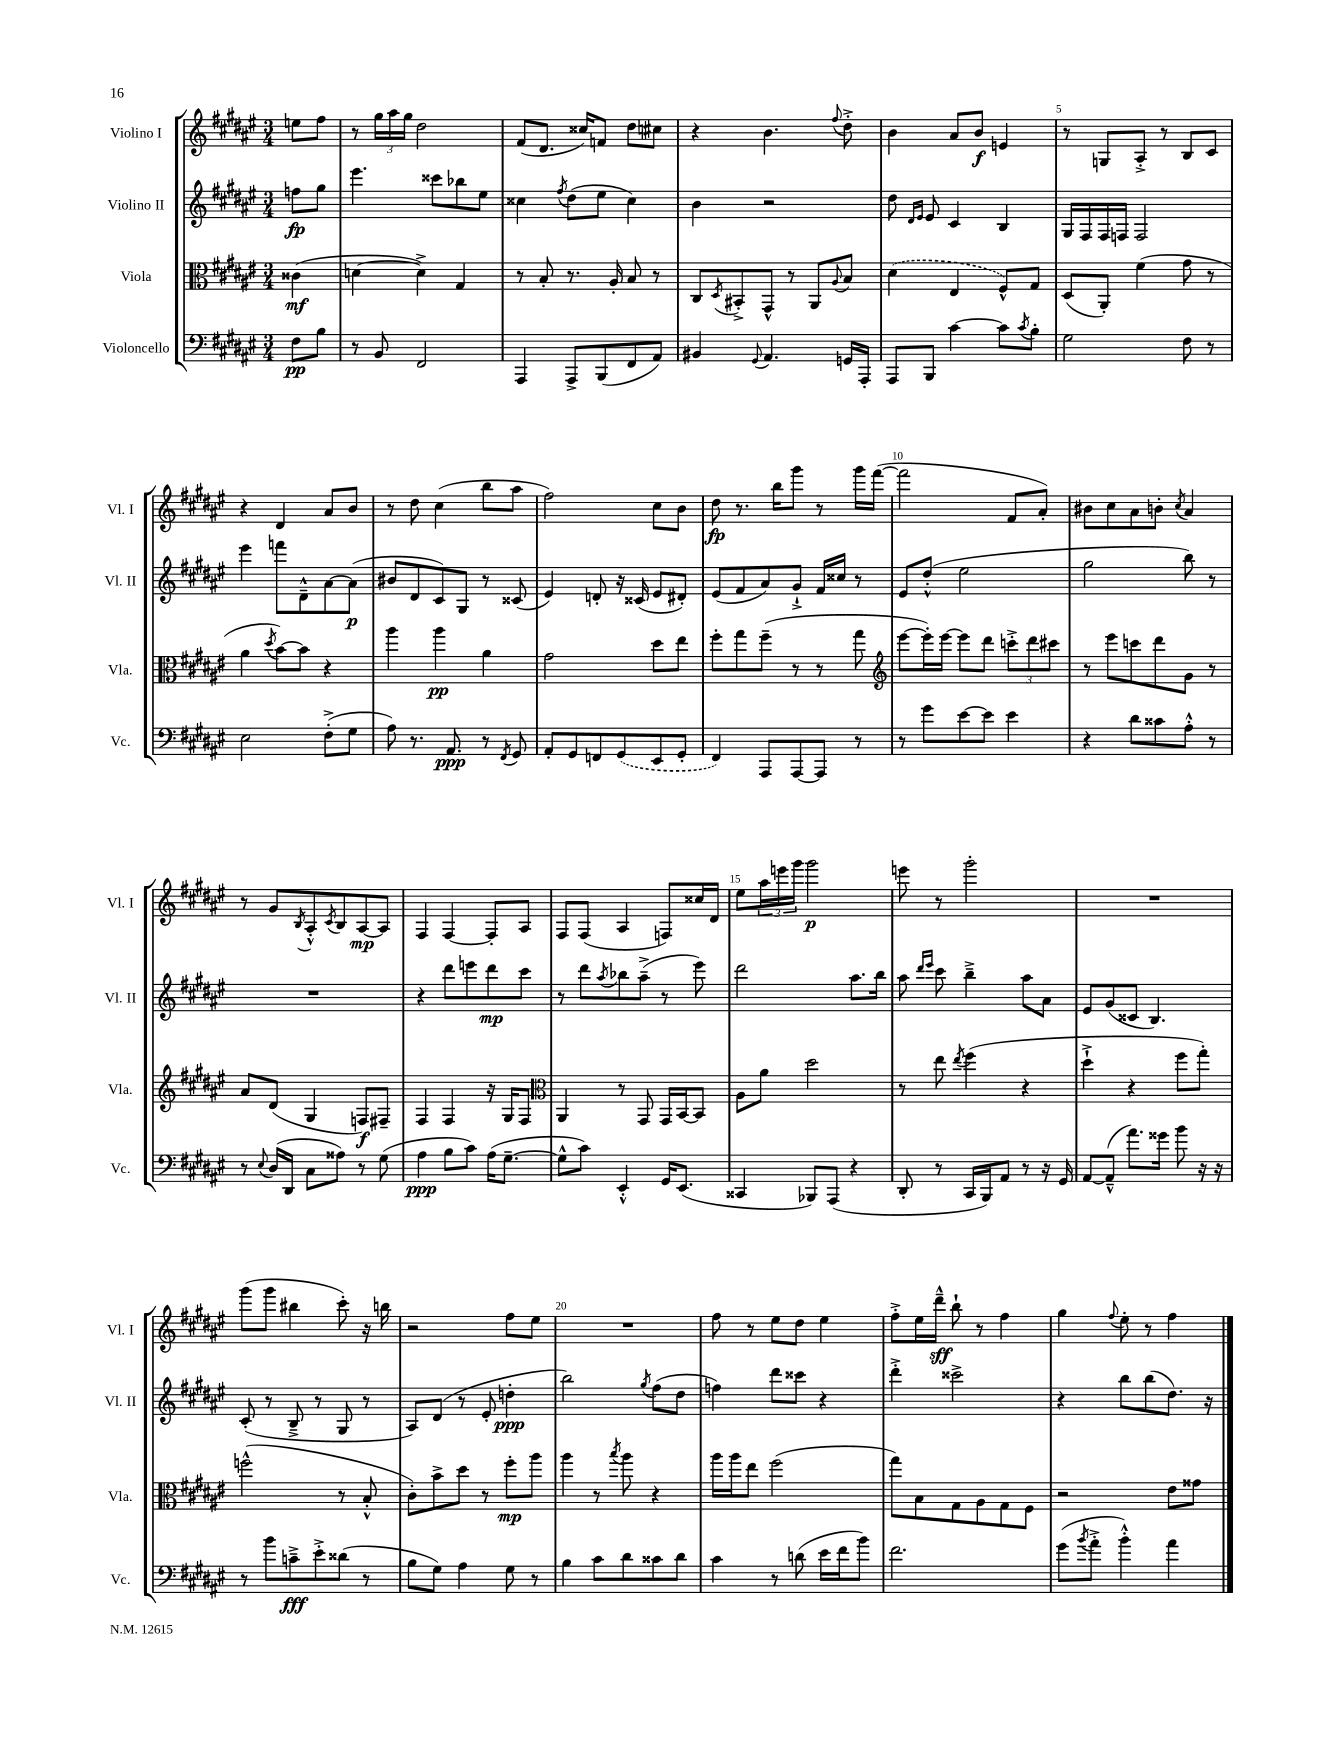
<<
\new StaffGroup <<
\new Staff = "s0" \with { instrumentName = "Violino I" shortInstrumentName = "Vl. I" } {
    \clef treble \key fis \major \numericTimeSignature \time 3/4 \partial 4
    e''8 fis''8 |
    r8 \tuplet 3/2 { gis''16 ais''16 gis''16 } dis''2 |
    fis'8( dis'8. cisis''16) f'8 dis''8 cis''8 |
    r4 b'4. \appoggiatura { fis''8 } dis''8-.-> |
    b'4 ais'8 b'8\f e'4 |
    r8 g8 ais8-.-> r8 b8 cis'8 |
    r4 dis'4 ais'8 b'8 |
    r8 dis''8 cis''4( b''8 ais''8 |
    fis''2) cis''8 b'8 |
    dis''8\fp r8. b''16 gis'''8 r8 gis'''16 fis'''16~( |
    fis'''2 fis'8 ais'8-.) |
    bis'8 cis''8 ais'8 b'8-. \acciaccatura { cis''8 } ais'4 |
    r8 gis'8 \acciaccatura { b8 } ais8-.-^ \acciaccatura { cis'8 } b8 ais8~\mp ais8 |
    fis4 fis4~ fis8-. ais8 |
    fis8 fis8( ais4 f8) cisis''16 dis'16 |
    eis''8 \tuplet 3/2 { ais''16 e'''16 gis'''16 } gis'''2\p |
    e'''8 r8 gis'''2-. |
    R2. |
    gis'''8( gis'''8 bis''4 cis'''8-.) r16 b''16 |
    r2 fis''8 eis''8 |
    R2. |
    fis''8 r8 eis''8 dis''8 eis''4 |
    fis''8-.-> eis''16 dis'''16---^\sff b''8-! r8 fis''4 |
    gis''4 \appoggiatura { fis''8 } eis''8-. r8 fis''4 \bar "|." |
}
\new Staff = "s1" \with { instrumentName = "Violino II" shortInstrumentName = "Vl. II" } {
    \clef treble \key fis \major \numericTimeSignature \time 3/4 \partial 4
    f''8\fp gis''8 |
    eis'''4. cisis'''8 bes''8 eis''8 |
    cisis''4 \acciaccatura { fis''8 } dis''8( eis''8 cisis''4) |
    b'4 r2 |
    dis''8 \grace { dis'16 eis'16 } eis'8 cis'4 b4 |
    gis16 fis16 fis16 f16 f2 |
    eis'''4 f'''8 dis'8---^ ais'8~ ais'8\p( |
    bis'8 dis'8 cis'8) gis8 r8 cisis'8( |
    eis'4) d'8-. r16 cisis'16( eis'8 dis'8-.) |
    eis'8( fis'8 ais'8) gis'8-!-> fis'16 cisis''16 r8 |
    eis'8 dis''8-.-^( eis''2 |
    gis''2 b''8) r8 |
    R2. |
    r4 dis'''8 e'''8 dis'''8\mp cis'''8 |
    r8 dis'''8 \acciaccatura { ais''8 } bes''8 ais''8--->( r8 eis'''8) |
    dis'''2 ais''8. b''16 |
    ais''8 \grace { dis'''16 eis'''16 } cis'''8 b''4---> ais''8 ais'8 |
    eis'8 gis'8( cisis'8 b4.) |
    cis'8-.( r8 b8---> r8 gis8 r8 |
    ais8) dis'8( r8 eis'8-. d''4-.\ppp |
    b''2) \acciaccatura { gis''8 } fis''8( dis''8 |
    f''4) dis'''8 cisis'''8 r4 |
    dis'''4-.-> cisis'''2-> |
    r4 b''8 b''8( dis''8.) r16 \bar "|." |
}
\new Staff = "s2" \with { instrumentName = "Viola" shortInstrumentName = "Vla." } {
    \clef alto \key fis \major \numericTimeSignature \time 3/4 \partial 4
    cisis'4\mf( |
    d'4~ d'4->) gis4 |
    r8 b8-. r8. ais16-. b8 r8 |
    cis8 \acciaccatura { dis8 } bis,8-.-> gis,8-^ r8 ais,8 \appoggiatura { ais8 } b8 |
    \once \slurDashed dis'4( eis4 fis8-^) gis8 |
    dis8( ais,8-.) fis'4( gis'8 r8 |
    ais'4 \acciaccatura { dis''8 } b'8~) b'8 r4 |
    ais''4 ais''4\pp ais'4 |
    gis'2 dis''8 eis''8 |
    fis''8-. gis''8 fis''8--( r8 r8 gis''8 |
    \clef treble eis'''8~ eis'''16-.) eis'''16~ eis'''8 dis'''8 \tuplet 3/2 { c'''8-.-> dis'''8 cis'''8 } |
    r8 eis'''8 c'''8 dis'''8 gis'8 r8 |
    ais'8 dis'8( gis4 f8\f) fis8-- |
    fis4 fis4 r16 gis16 fis8 |
    \clef alto ais,4 r8 gis,8 gis,16 b,16~ b,8 |
    ais8 ais'8 dis''2 |
    r8 eis''8 \acciaccatura { eis''8 } fis''4( r4 |
    dis''4-!-> r4 fis''8 gis''8-.) |
    f''2-^( r8 b8-.-^ |
    cis'8-.) b'8-> dis''8 r8 fis''8-.\mp ais''8 |
    ais''4 r8 \acciaccatura { b''8 } ais''8 r4 |
    ais''16 ais''16 eis''8 fis''2( |
    gis''8) b8 gis8 ais8 gis8 fis8 |
    r2 eis'8 gisis'8 \bar "|." |
}
\new Staff = "s3" \with { instrumentName = "Violoncello" shortInstrumentName = "Vc." } {
    \clef bass \key fis \major \numericTimeSignature \time 3/4 \partial 4
    fis8\pp b8 |
    r8 b,8 fis,2 |
    ais,,4 ais,,8-> b,,8( fis,8 ais,8) |
    bis,4 \appoggiatura { gis,8 } ais,4. g,16 ais,,16-. |
    ais,,8 b,,8 cis'4~ cis'8 \acciaccatura { cis'8 } b8-. |
    gis2 fis8 r8 |
    eis2 fis8-.->( gis8 |
    ais8) r8. ais,8.\ppp r8 \acciaccatura { fis,8 } gis,8 |
    ais,8-. gis,8 f,8 \once \slurDashed gis,8( eis,8 gis,8-. |
    fis,4) ais,,8 ais,,8~ ais,,8 r8 |
    r8 gis'8 eis'8~ eis'8 eis'4 |
    r4 dis'8 cisis'8 ais8-.-^ r8 |
    r8 \appoggiatura { eis8 } dis16( dis,16 cis8 aisis8) r8 gis8( |
    ais4\ppp b8 cis'8) ais16( gis8.~-- |
    gis8-^ cis'8) eis,4-.-^ gis,16 eis,8.( |
    cisis,4 bes,,8) ais,,8( r4 |
    dis,8-. r8 cis,16 b,,16) ais,8 r8 r16 gis,16 |
    ais,8~ ais,8---^( ais'8.) gisis'16 b'8 r16 r16 |
    r8 b'8 c'8--->\fff eis'8-.-> disis'8( r8 |
    b8 gis8) ais4 gis8 r8 |
    b4 cis'8 dis'8 cisis'8 dis'8 |
    cis'4 r8 d'8( eis'16 fis'16 b'8) |
    fis'2. |
    gis'8( \acciaccatura { b'8 } ais'8-.-> b'4-.-^) ais'4 \bar "|." |
}
>>
>>
\layout { \context { \Score \override BarNumber.break-visibility = ##(#f #t #t) barNumberVisibility = #(every-nth-bar-number-visible 5) } }
